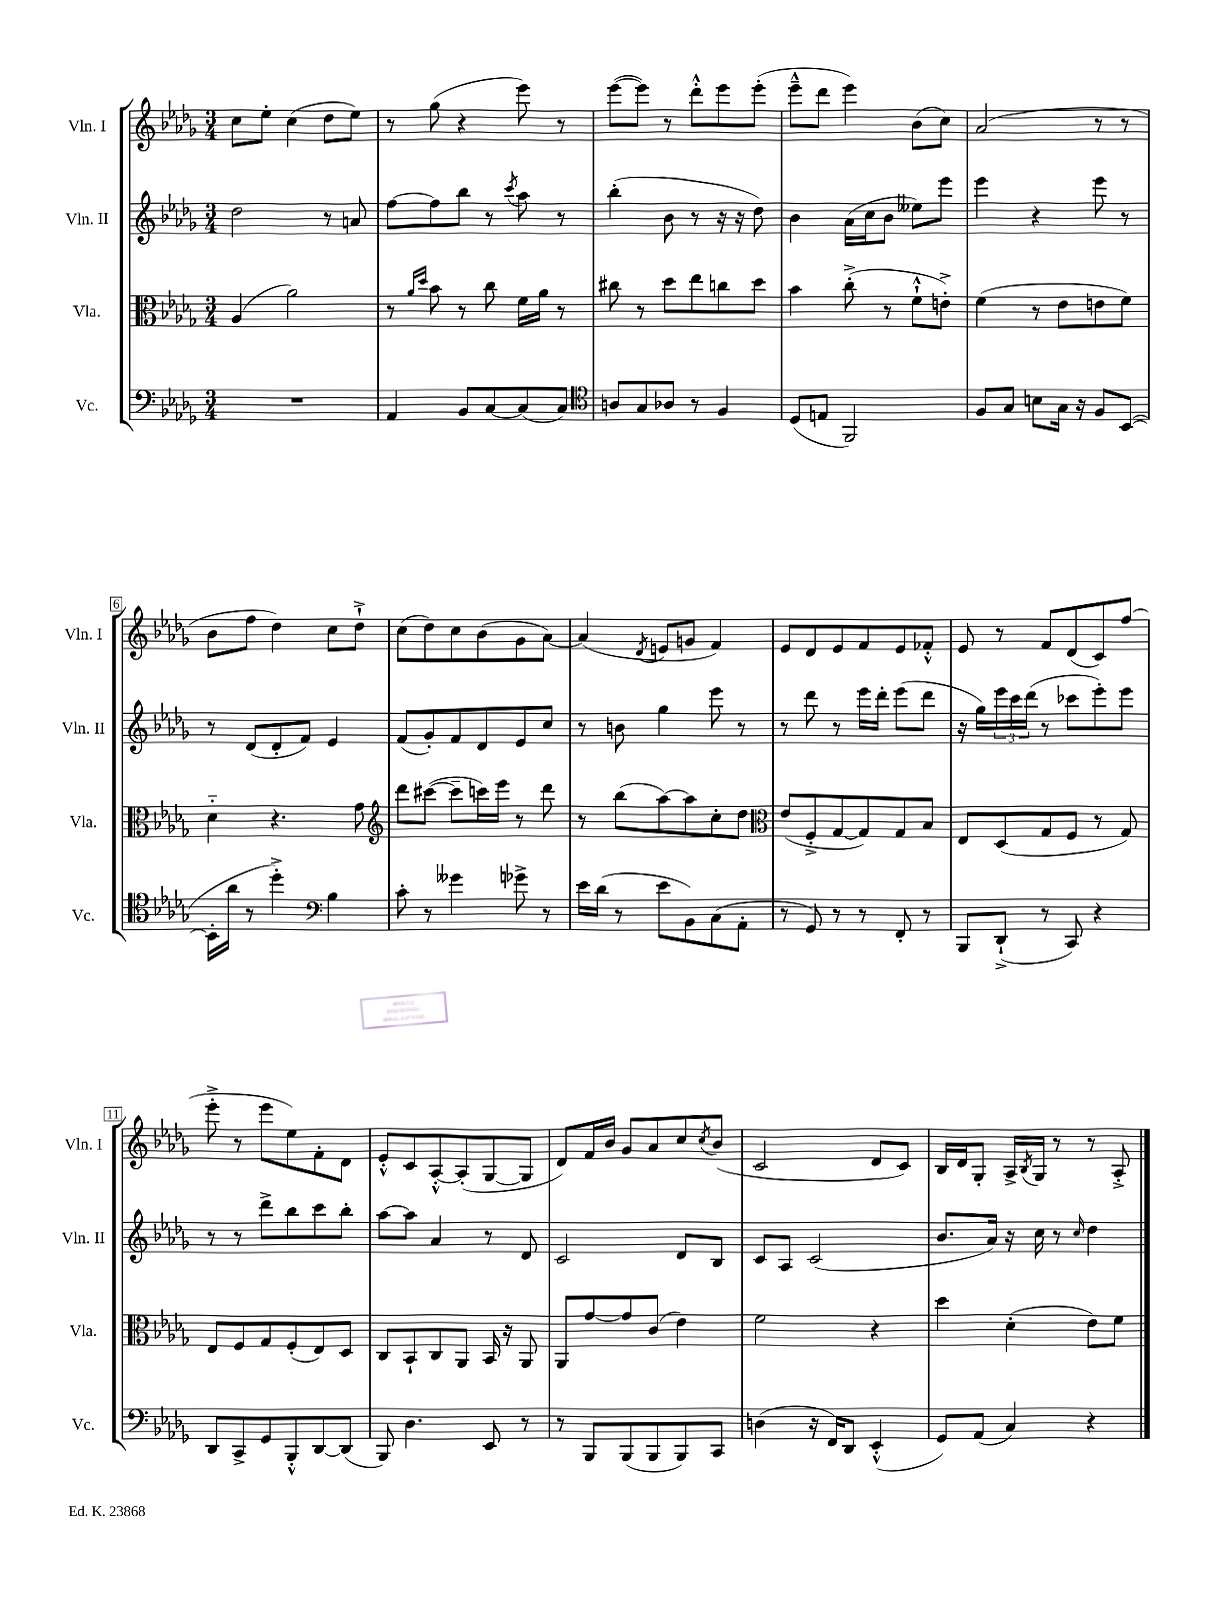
<<
\new StaffGroup <<
\new Staff = "s0" \with { instrumentName = "Vln. I" shortInstrumentName = "Vln. I" } {
    \clef treble \key des \major \numericTimeSignature \time 3/4
    c''8 ees''8-. c''4( des''8 ees''8) |
    r8 ges''8( r4 ees'''8) r8 |
    ees'''8~( ees'''8) r8 des'''8-.-^ ees'''8 ees'''8-.( |
    ees'''8---^ des'''8 ees'''4) bes'8( c''8) |
    aes'2( r8 r8 |
    bes'8 f''8 des''4) c''8 des''8-!-> |
    c''8( des''8) c''8 bes'8( ges'8 aes'8~) |
    aes'4( \acciaccatura { des'8 } e'8 g'8 f'4) |
    ees'8 des'8 ees'8 f'8 ees'8 fes'8-.-^ |
    ees'8 r8 f'8 des'8( c'8) f''8( |
    ees'''8-.-> r8 ees'''8 ees''8) f'8-. des'8 |
    ees'8-.-^ c'8 aes8~-.-^ aes8-.( ges8~ ges8 |
    des'8) f'16 bes'16 ges'8 aes'8 c''8 \acciaccatura { c''8 } bes'8( |
    c'2 des'8 c'8) |
    bes16 des'16 ges8-. aes16-> \acciaccatura { bes8 } ges16 r8 r8 aes8-.-> \bar "|." |
}
\new Staff = "s1" \with { instrumentName = "Vln. II" shortInstrumentName = "Vln. II" } {
    \clef treble \key des \major \numericTimeSignature \time 3/4
    des''2 r8 a'8 |
    f''8~ f''8 bes''8 r8 \acciaccatura { c'''8 } aes''8 r8 |
    bes''4-.( bes'8 r8 r16 r16 des''8) |
    bes'4 aes'16( c''16 bes'8 eeses''8) ees'''8 |
    ees'''4 r4 ees'''8 r8 |
    r8 des'8( des'8-. f'8) ees'4 |
    f'8( ges'8-.) f'8 des'8 ees'8 c''8 |
    r8 b'8 ges''4 ees'''8 r8 |
    r8 des'''8 r8 ees'''16 des'''16-. ees'''8( des'''8 |
    r16 ges''16) \tuplet 3/2 { ees'''16 c'''16 des'''16( } r8 ces'''8 ees'''8-.) ees'''8 |
    r8 r8 des'''8-> bes''8 c'''8 bes''8-. |
    aes''8~ aes''8 aes'4 r8 des'8 |
    c'2 des'8 bes8 |
    c'8 aes8 c'2( |
    bes'8. aes'16) r16 c''16 r8 \grace { c''16 } des''4 \bar "|." |
}
\new Staff = "s2" \with { instrumentName = "Vla." shortInstrumentName = "Vla." } {
    \clef alto \key des \major \numericTimeSignature \time 3/4
    aes4( aes'2) |
    r8 \grace { aes'16 des''16 } bes'8 r8 c''8 f'16 aes'16 r8 |
    cis''8 r8 des''8 ees''8 c''8 des''8 |
    bes'4 c''8-.->( r8 f'8-!-^ e'8-.->) |
    f'4( r8 ees'8 e'8 f'8) |
    des'4-_ r4. ges'8 |
    \clef treble des'''8 cis'''8~( cis'''8-- c'''16) ees'''16 r8 des'''8 |
    r8 bes''8( aes''8~) aes''8 c''8-. des''8 |
    \clef alto ees'8( f8-.-> ges8~ ges8) ges8 bes8 |
    ees8 des8( ges8 f8 r8 ges8) |
    ees8 f8 ges8 f8-.( ees8) des8 |
    c8 bes,8-! c8 aes,8 bes,16 r16 aes,8 |
    aes,8 ges'8~ ges'8 c'8( ees'4) |
    f'2 r4 |
    des''4 des'4-.( ees'8) f'8 \bar "|." |
}
\new Staff = "s3" \with { instrumentName = "Vc." shortInstrumentName = "Vc." } {
    \clef bass \key des \major \numericTimeSignature \time 3/4
    R2. |
    aes,4 bes,8 c8~ c8( c8) |
    \clef tenor a8 ges8 aes8 r8 f4 |
    des8( e8 f,2) |
    f8 ges8 b8 ges16 r16 f8 bes,8~( |
    bes,16-. aes'16 r8 des''4-.->) \clef bass bes4 |
    c'8-. r8 geses'4 ges'8-> r8 |
    ees'16 des'16( r8 ees'8 bes,8) c8( aes,8-. |
    r8 ges,8) r8 r8 f,8-. r8 |
    bes,,8 des,8-!->( r8 c,8) r4 |
    des,8 c,8-> ges,8 bes,,8-.-^ des,8~ des,8( |
    bes,,8) des4. ees,8 r8 |
    r8 bes,,8 bes,,8( bes,,8 bes,,8) c,8 |
    d4( r16 f,16) des,8 ees,4-.-^( |
    ges,8) aes,8( c4) r4 \bar "|." |
}
>>
>>
\layout { \context { \Score \override BarNumber.stencil = #(make-stencil-boxer 0.1 0.3 ly:text-interface::print) } }
